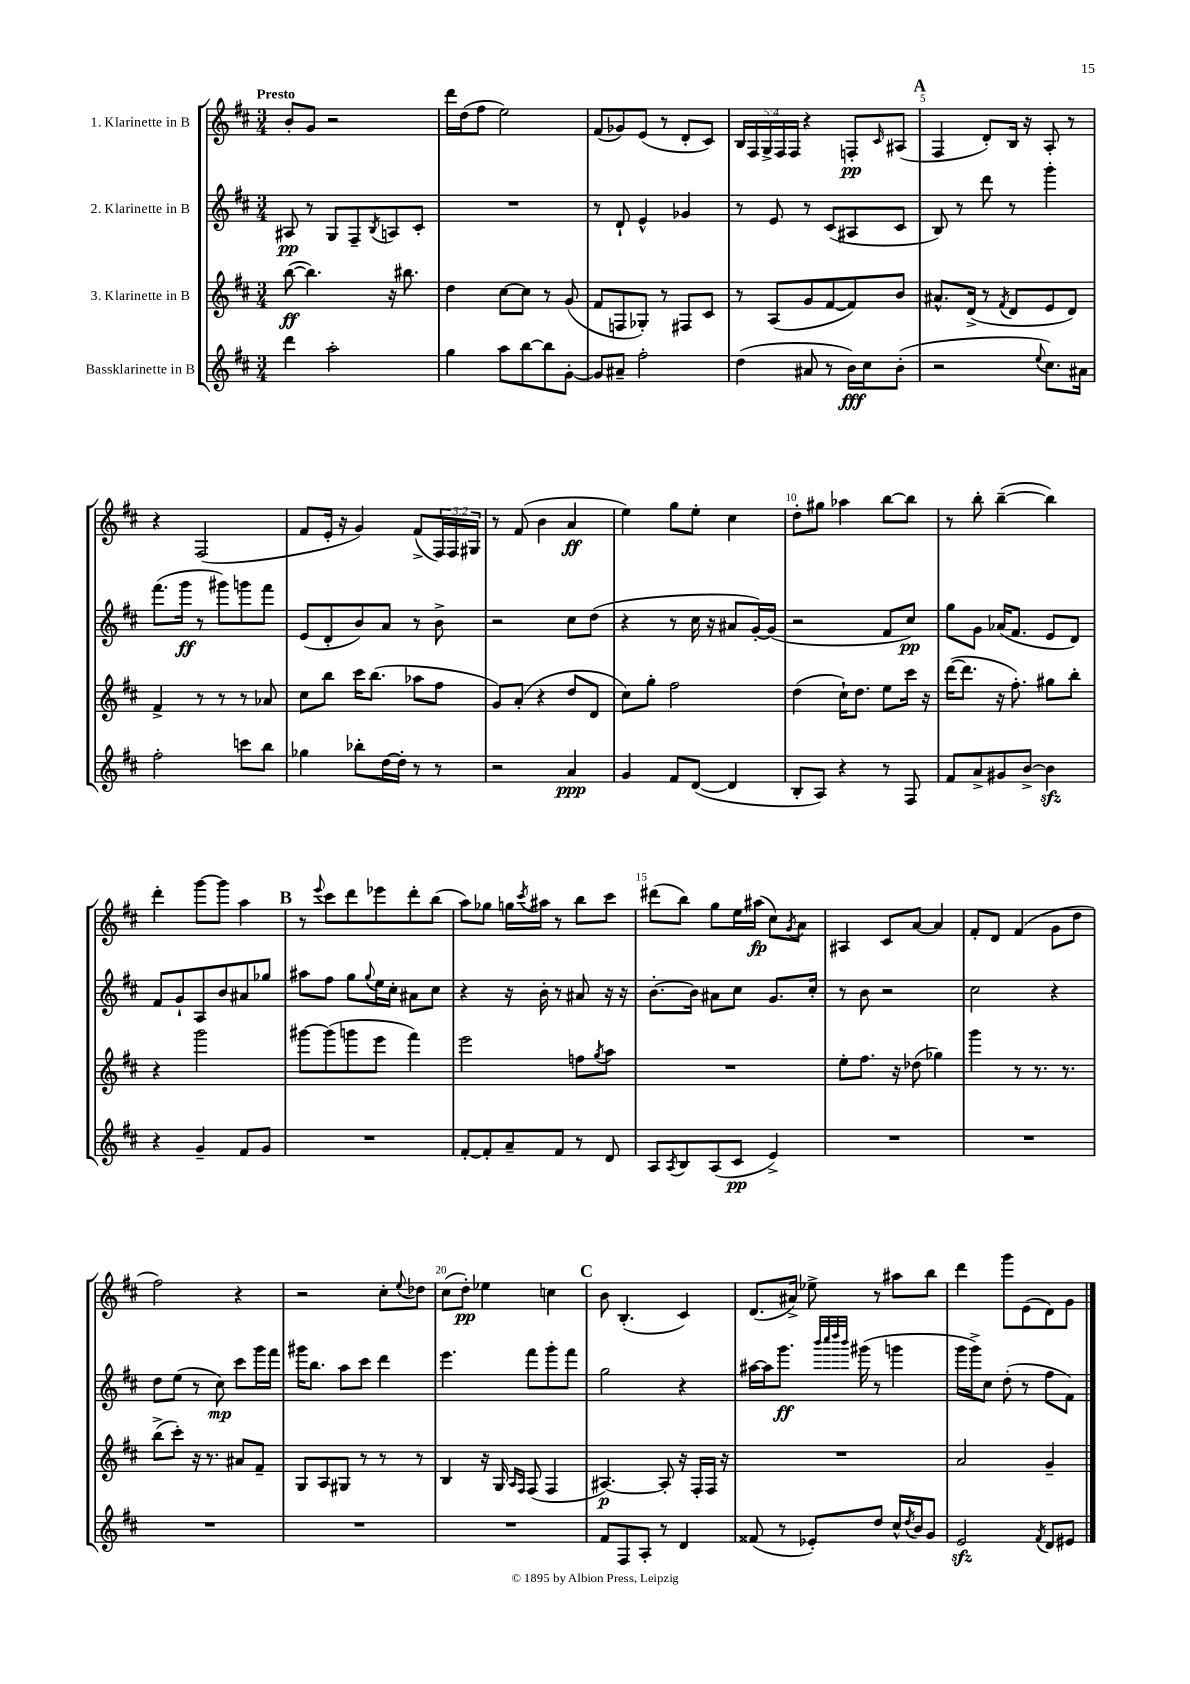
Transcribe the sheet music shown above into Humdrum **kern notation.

**kern	**kern	**kern	**kern
*staff4	*staff3	*staff2	*staff1
*clefG2	*clefG2	*clefG2	*clefG2
*k[f#c#]	*k[f#c#]	*k[f#c#]	*k[f#c#]
*M3/4	*M3/4	*M3/4	*M3/4
4ddd	([8bb	8A#	8b'
.	4.bb])	8r	8g
2aa'	.	8G	2r
.	.	8F#~	.
.	.	8qB	.
.	16r	8A	.
.	8.bb#	.	.
.	.	8c#'	.
=	=	=	=
4gg	4dd	2.r	16ddd
.	.	.	(16dd
.	.	.	8ff#
8aa	[8cc#	.	2ee)
[8bb	8cc#]	.	.
8bb]	8r	.	.
[8g'	(8g	.	.
=	=	=	=
8g]	8f#	8r	(8f#
8a#~	8F	8d`	8g-)
2ff#'	8G-')	4e^^	(8e
.	8r	.	8r
.	8F#	4g-	8d'
.	8c#	.	8c#)
=	=	=	=
(4dd	8r	8r	20B
.	.	.	20F#
.	.	.	20G^
.	(8A	8e	.
.	.	.	20F#
.	.	.	20F#
8a#	8g	8r	4r
8r	[8f#	(8c#	.
16b)	8f#])	8A#	8F'
16cc#	.	.	.
.	.	.	16qqc#
(8b'	8b	8c#	(8A#
=	=	=	=
2r	8.a#^^	8B)	4F#
.	.	8r	.
.	(16d^	.	.
.	8r	8ddd	8d')
.	8qf#	.	.
.	8d	8r	16B
.	.	.	16r
8qqee	.	.	.
8.cc#)	8e	4ggg'	8A'
.	8d)	.	8r
16a#	.	.	.
=	=	=	=
2ff#'	4f#^	(8.fff#	4r
.	.	16ggg	.
.	8r	8r	(2F#
.	8r	8ggg#)	.
8ccc	8r	8ggg	.
8bb	8a-	8fff#	.
=	=	=	=
4gg-	8cc#	(8e	8f#
.	8bb	8d'	16e'
.	.	.	16r
8bb-'	16ccc#	8b)	4g)
.	(8.bb	.	.
[16dd	.	8a	.
16dd']	.	.	.
8r	8aa-	8r	(8f#^
8r	8ff#	8b^	24F#)
.	.	.	24F#
.	.	.	24G#
=	=	=	=
2r	8g)	2r	8r
.	(8a'	.	(8f#
.	4r	.	4b
4a	8dd	8cc#	4a
.	8d	(8dd	.
=	=	=	=
4g	8cc#)	4r	4ee)
.	8gg'	.	.
8f#	2ff#	8r	8gg
([8d	.	16cc#	8ee'
.	.	16r	.
4d]	.	8a#	4cc#
.	.	[16g')	.
.	.	(16g]	.
=	=	=	=
8B'	(4dd	2r	8dd'
8A)	.	.	8gg#
4r	16cc#`)	.	4aa-
.	8.dd	.	.
8r	8ee	8f#	[8bb
8F#	16ccc#	8cc#)	8bb]
.	16r	.	.
=	=	=	=
8f#	([16ddd	8gg	8r
.	8.ddd]	.	.
8a^	.	8g	8bb'
8g#	16r	(16a-	([4bb~
.	8.ff#')	8.f#	.
[8b^	.	.	.
4b]	8gg#	8e	4bb])
.	8bb'	8d)	.
=	=	=	=
4r	4r	8f#	4ddd'
.	.	8g`	.
4g~	2ggg	8A	[8ggg
.	.	8b	8ggg]
8f#	.	8a#	4aa
8g	.	8gg-	.
=	=	=	=
2.r	[8ggg#	8aa#	8r
.	.	.	8qqeee
.	(8ggg#]	8ff#	8ccc#
.	8ggg	8gg	8ddd
.	.	8qqgg	.
.	8eee	16ee	8eee-
.	.	16cc#'	.
.	4fff#)	8a#	8ddd'
.	.	8cc#	(8bb
=	=	=	=
[8f#'	2eee	4r	8aa)
8f#']	.	.	8gg-
8a~	.	16r	16gg
.	.	.	8qccc#
.	.	16b'	16aa#
8f#	.	8r	8r
8r	8ff	8a#	8bb
.	8qgg	.	.
8d	8aa	16r	8ccc#
.	.	16r	.
=	=	=	=
8A	2.r	[8.b'	(8ddd#
8qA	.	.	.
8B	.	.	8bb)
.	.	16b]	.
(8A	.	8a#	8gg
8c#	.	8cc#	16ee
.	.	.	(16aa#
4e^)	.	8.g	8cc#)
.	.	.	8qg
.	.	.	8a
.	.	16cc#'	.
=	=	=	=
2.r	8ee'	8r	4A#
.	8.ff#	8b	.
.	.	2r	8c#
.	16r	.	.
.	(8dd-	.	[8a
.	4gg-)	.	4a]
=	=	=	=
2.r	4ggg	2cc#	8f#'
.	.	.	8d
.	8r	.	(4f#
.	8.r	.	.
.	.	4r	8g
.	8.r	.	.
.	.	.	8dd
=	=	=	=
2.r	(8bb^	8dd	2ff#)
.	8ccc#')	(8ee	.
.	16r	8r	.
.	8.r	.	.
.	.	8cc#)	.
.	8a#	8ccc#	4r
.	8f#~	16ggg	.
.	.	16fff#	.
=	=	=	=
2.r	8G	16ggg#	2r
.	.	8.bb	.
.	8A	.	.
.	8G#	8aa	.
.	8r	8ccc#	.
.	8r	4ddd	8cc#'
.	.	.	8qqee
.	8r	.	8dd-
=	=	=	=
2.r	4B	4.eee	(8cc#
.	.	.	8dd')
.	16r	.	4ee-
.	16G	.	.
.	16qqA	.	.
.	16qqF#	.	.
.	(8F#	8fff#	.
.	4F#	8ggg'	4cc
.	.	8fff#	.
=	=	=	=
8f#	[4.A#)	2gg	8b
8F#	.	.	(4.B'
8A'	.	.	.
8r	8A#']	.	.
4d	16r	4r	4c#)
.	16F#'	.	.
.	16F#	.	.
.	16r	.	.
=	=	=	=
(8f##	2.r	[16aa#	(8.d
.	.	16aa#]	.
8r	.	8.ggg	.
.	.	.	16a#^)
8e-')	.	.	8ee-^
.	.	32qqbbb	.
.	.	32qqcccc#	.
.	.	32qqdddd	.
.	.	32qqbbb	.
.	.	(16ggg#	.
8dd	.	8r	8r
16cc#^^	.	4ggg	8aa#
8qdd	.	.	.
16b	.	.	.
8g	.	.	8bb
=	=	=	=
2e	2a	16ggg	4ddd
.	.	16ggg^)	.
.	.	8cc#	.
.	.	(8dd'	8ggg
.	.	8r	(8e
8qf#	.	.	.
8d	4g~	8ff#	8d)
8e#	.	8f#)	8g
==	==	==	==
*-	*-	*-	*-
